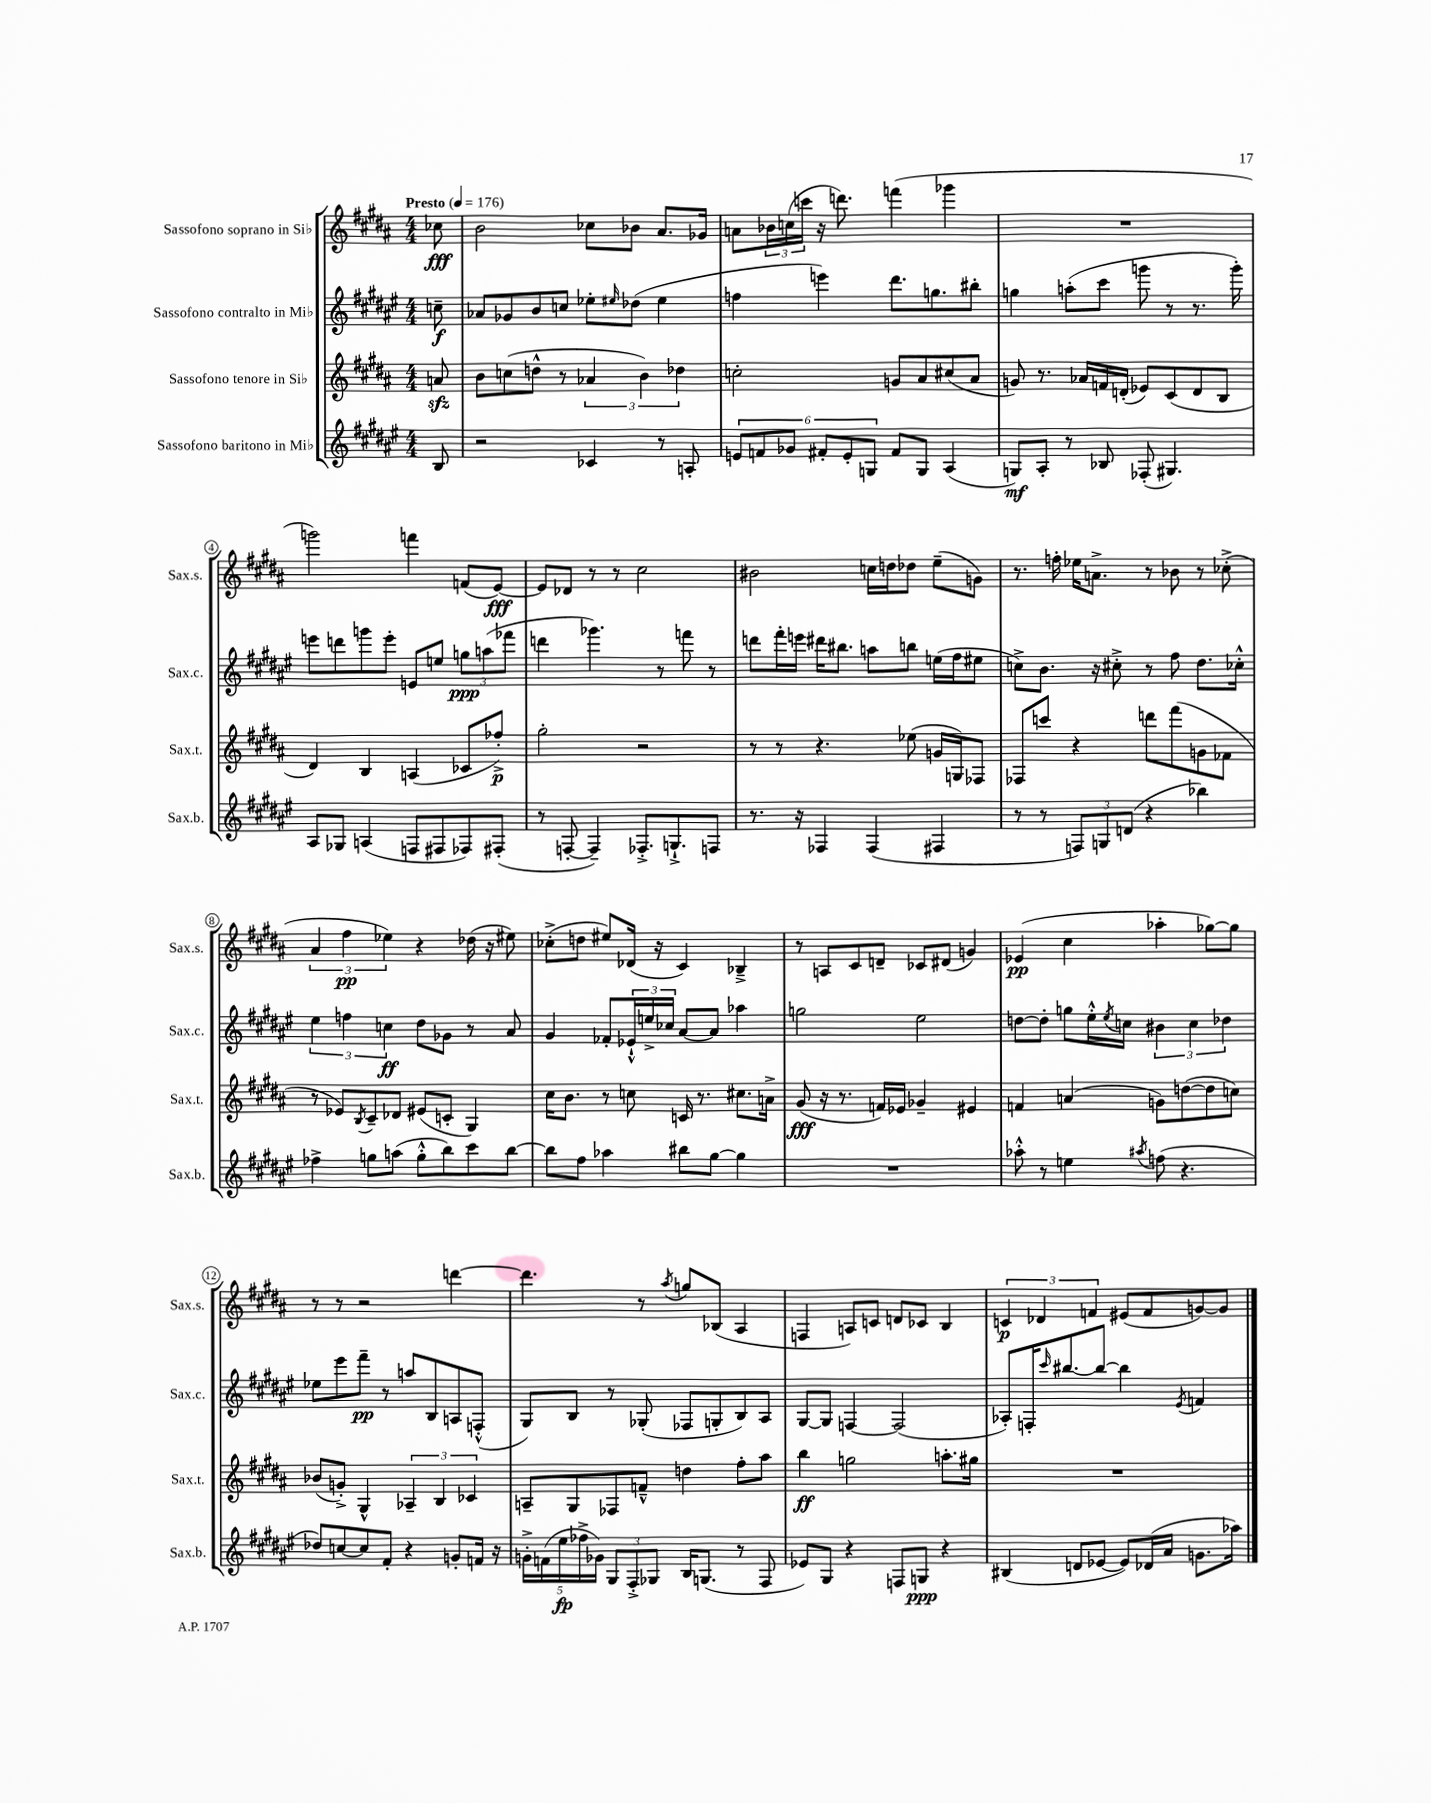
<<
\new StaffGroup <<
\new Staff = "s0" \with { instrumentName = "Sassofono soprano in Sib" shortInstrumentName = "Sax.s." } {
    \clef treble \key b \major \numericTimeSignature \time 4/4 \partial 8 \tempo "Presto" 4 = 176
    ces''8\fff |
    b'2 ces''8 bes'8 ais'8. ges'16 |
    a'8 \tuplet 3/2 { bes'16 c''16( c'''16 } r16 d'''8.) f'''4( ges'''4 |
    R1 |
    g'''2) f'''4 f'8( e'8~\fff) |
    e'8 des'8 r8 r8 cis''2 |
    bis'2 c''16 d''16 des''8 e''8--( g'8) |
    r8. f''16-. ees''16 a'8.-> r8 bes'8 r8 ces''8-.->( |
    \tuplet 3/2 { ais'4 fis''4\pp ees''4) } r4 des''16( r16 eis''8) |
    ces''8-.->( d''8 eis''8) des'16( r16 cis'4) bes4---> |
    r8 a8 cis'8 d'8-- ces'8 dis'8( g'4) |
    ees'4\pp( cis''4 aes''4-. ges''8~) ges''8 |
    r8 r8 r2 d'''4~ |
    d'''4. r8 \acciaccatura { ais''8 } g''8 bes8( ais4 |
    f4 a8) c'8 d'8 ces'8 b4 |
    \tuplet 3/2 { c'4\p des'4 f'4 } eis'8( f'8 g'8~) g'8 \bar "|." |
}
\new Staff = "s1" \with { instrumentName = "Sassofono contralto in Mib" shortInstrumentName = "Sax.c." } {
    \clef treble \key fis \major \numericTimeSignature \time 4/4 \partial 8
    c''8--\f |
    aes'8 ges'8 b'8 c''8 ees''8-. \grace { eis''16 } des''8( eis''4 |
    f''4 e'''4) dis'''8. g''8. bis''8-. |
    g''4 a''8-.( cis'''8 g'''8 r8 r8. g'''16-.) |
    e'''8 d'''8 g'''8 e'''8-. e'8 e''8 \tuplet 3/2 { g''8\ppp a''8( fes'''8 } |
    d'''4 ges'''4.) r8 f'''8 r8 |
    d'''8 fis'''16-. e'''16 dis'''16 bis''8. a''8 b''8 e''16( fis''16 eis''8 |
    c''8->) b'8. r16 cis''8-.-> r8 fis''8 dis''8. ces''16-.-^ |
    \tuplet 3/2 { eis''4 f''4 c''4\ff } dis''8 ges'8 r8 ais'8 |
    gis'4 fes'8-. \tuplet 3/2 { ees'16-!-^ e''16-> ces''16 } ais'8~ ais'8 aes''4 |
    g''2 eis''2 |
    d''8~ d''8-. g''8 eis''16-.-^ \acciaccatura { eis''8 } c''16 \tuplet 3/2 { bis'4 c''4 des''4 } |
    ees''8 eis'''8 fis'''8--\pp r8 a''8 b8 a8 f8-.-^( |
    gis8) b8 r8 ges8-.( fes8 g8-. b8) ais8 |
    gis8~ gis8 f4~ f2( |
    aes8-.) f16-. \grace { cis'''16 } bis''8.~ bis''8~ bis''4 \acciaccatura { eis'8 } f'4 \bar "|." |
}
\new Staff = "s2" \with { instrumentName = "Sassofono tenore in Sib" shortInstrumentName = "Sax.t." } {
    \clef treble \key b \major \numericTimeSignature \time 4/4 \partial 8
    a'8\sfz |
    b'8 c''8( d''8-^ r8 \tuplet 3/2 { aes'4 b'4) des''4 } |
    c''2-. g'8 ais'8 cis''8( ais'8 |
    g'8) r8. aes'16 f'16 d'16-.( ees'8) cis'8( d'8 b8 |
    dis'4) b4 a4( ces'8 fes''8-.->\p) |
    gis''2-. r2 |
    r8 r8 r4. ees''8( g'16 g16) fes8 |
    fes8 c'''8 r4 d'''8 fis'''8( g'8 fes'8 |
    r8 ees'8) \acciaccatura { b8 } cis'8-- des'8 eis'8( c'8-. gis4) |
    cis''16 b'8. r8 c''8 c'16 r8. cis''8. a'16-> |
    gis'8\fff( r16 r8. f'16) ees'16 ges'4-- eis'4 |
    f'4 a'4( g'8) d''8~( d''8 c''8) |
    bes'8( g'8-.->) gis4-^ \tuplet 3/2 { aes4-- b4 ces'4 } |
    a8-- gis8 fes8 f'8---^ d''4 fis''8-. ais''8 |
    b''4\ff g''2 a''8.-. gis''16 |
    R1 \bar "|." |
}
\new Staff = "s3" \with { instrumentName = "Sassofono baritono in Mib" shortInstrumentName = "Sax.b." } {
    \clef treble \key fis \major \numericTimeSignature \time 4/4 \partial 8
    b8 |
    r2 ces'4 r8 a8-. |
    \tuplet 6/4 { e'8 f'8 ges'8 fis'8-. e'8-. g8 } fis'8 g8 ais4( |
    g8\mf) ais8-. r8 bes8 fes8-.( gis4.) |
    ais8 ges8 a4( f8 fis8 fes8) fis8-.( |
    r8 f8~-. f4--) fes8.-.-> g8.-!-> f8 |
    r8. r16 fes4 fes4( fis4 |
    r8 r8 \tuplet 3/2 { f8) g8 d'8( } r4 bes''4) |
    fes''4-> g''8 a''8( g''8-.-^ b''8) cis'''8 b''8~ |
    b''8 fis''8 aes''4 bis''8 gis''8~ gis''4 |
    R1 |
    aes''8-.-^ r8 e''4 \acciaccatura { ais''8 } f''8( r4. |
    des''8) c''8~ c''8 fis'8-. r4 g'8-. f'16 r16 |
    \tuplet 5/4 { g'16-.-> f'16( eis''16\fp fes''16-> ges'16) } \tuplet 3/2 { gis8 fis8-.-> ges8 } b16 g8.( r8 fis8 |
    ees'8) gis8 r4 f8 g8\ppp r4 |
    bis4( d'8 ees'8~ ees'8) des'16( ais'16 g'8. aes''16) \bar "|." |
}
>>
>>
\layout { \context { \Score \override BarNumber.stencil = #(make-stencil-circler 0.1 0.3 ly:text-interface::print) } }
